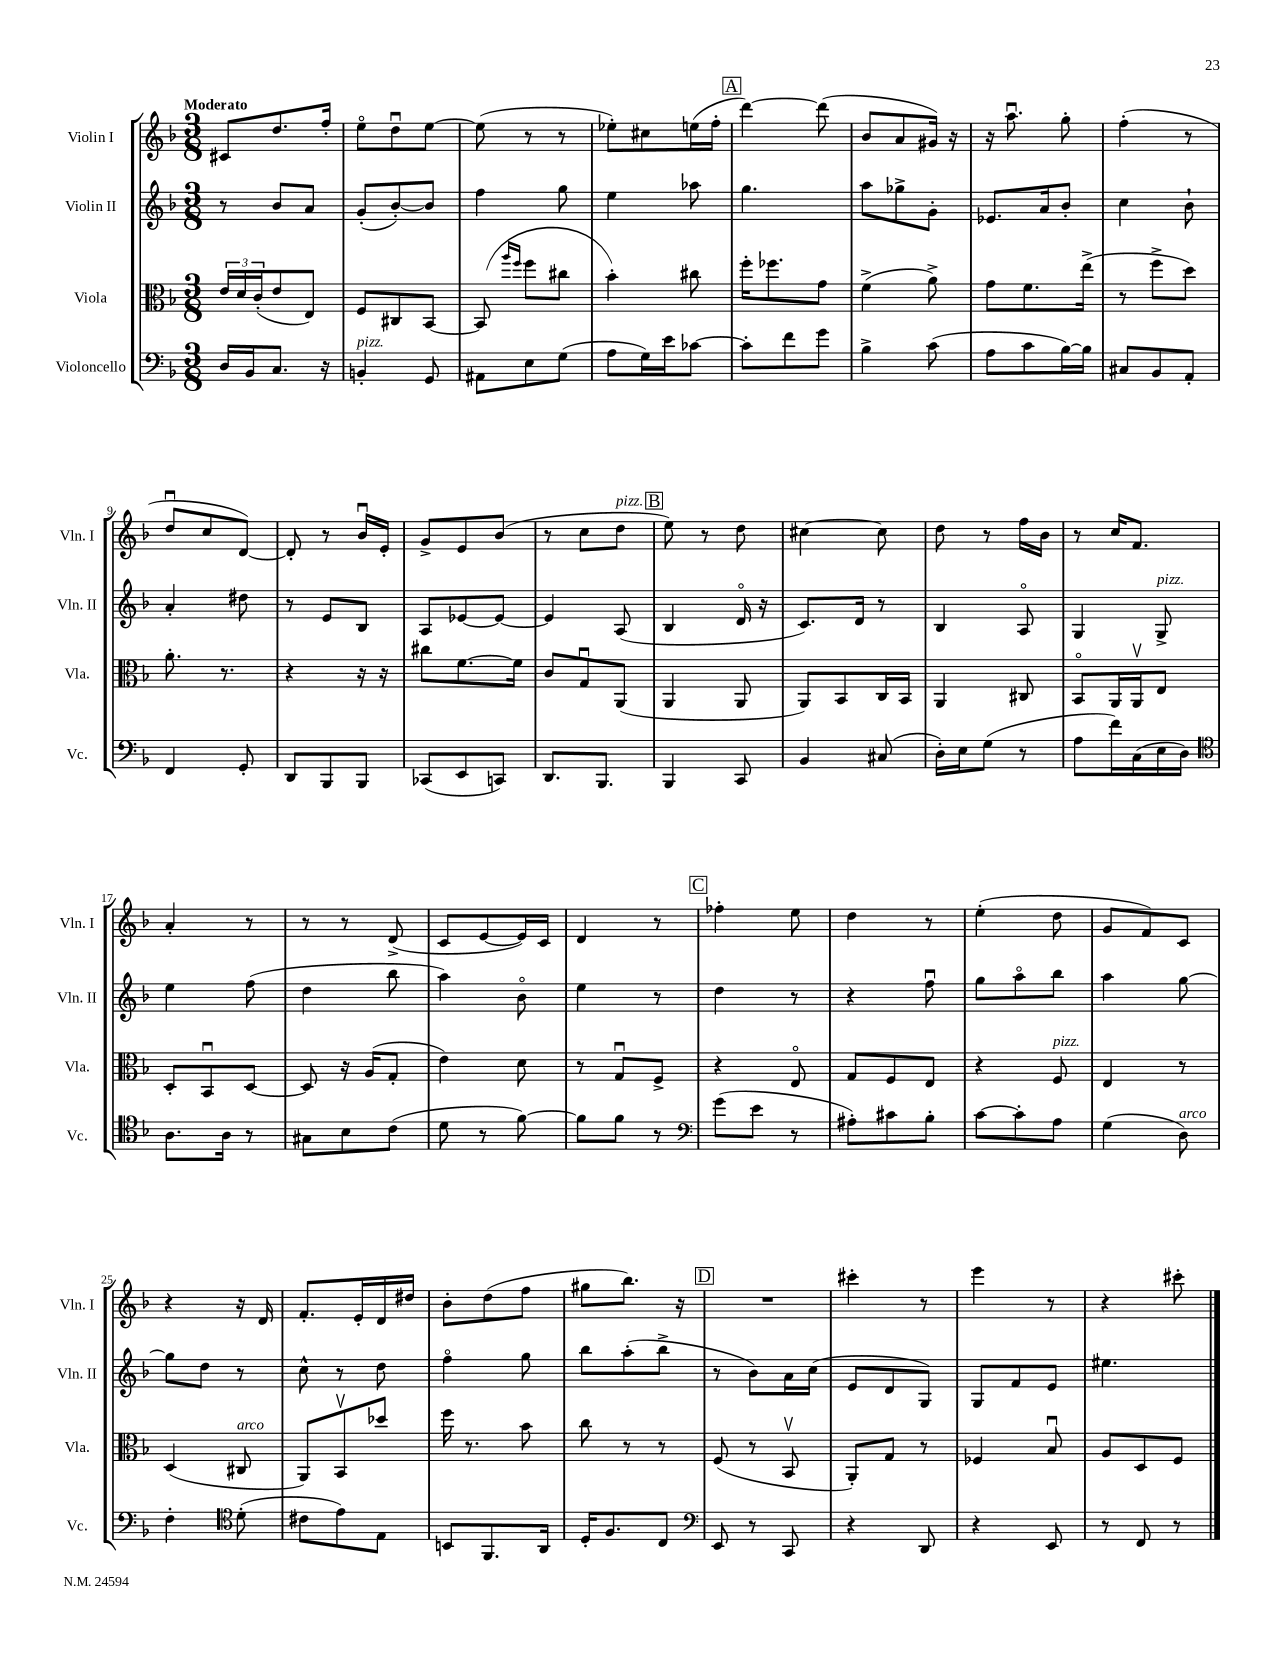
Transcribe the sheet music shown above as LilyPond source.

<<
\new StaffGroup <<
\new Staff = "s0" \with { instrumentName = "Violin I" shortInstrumentName = "Vln. I" } {
    \clef treble \key f \major \numericTimeSignature \time 3/8 \tempo "Moderato"
    cis'8 d''8. f''16-. |
    e''8\flageolet d''8\downbow e''8~ |
    e''8( r8 r8 |
    ees''8-.) cis''8 e''16( f''16-. |
    \mark \markup { \box "A" } d'''4~) d'''8( |
    bes'8 a'8 gis'16) r16 |
    r16 a''8.\downbow g''8-. |
    f''4-.( r8 |
    d''8\downbow c''8 d'8~) |
    d'8-. r8 bes'16\downbow e'16-. |
    g'8-> e'8 bes'8( |
    r8 c''8 d''8^\markup { \italic "pizz." } |
    \mark \markup { \box "B" } e''8) r8 d''8 |
    cis''4~ cis''8 |
    d''8 r8 f''16 bes'16 |
    r8 c''16 f'8. |
    a'4-. r8 |
    r8 r8 d'8->( |
    c'8 e'8~ e'16) c'16 |
    d'4 r8 |
    \mark \markup { \box "C" } fes''4-. e''8 |
    d''4 r8 |
    e''4-.( d''8 |
    g'8 f'8) c'8 |
    r4 r16 d'16 |
    f'8.-. e'16-. d'16 dis''16 |
    bes'8-. d''8( f''8 |
    gis''8 bes''8.) r16 |
    \mark \markup { \box "D" } R4. |
    cis'''4-. r8 |
    e'''4 r8 |
    r4 cis'''8-. \bar "|." |
}
\new Staff = "s1" \with { instrumentName = "Violin II" shortInstrumentName = "Vln. II" } {
    \clef treble \key f \major \numericTimeSignature \time 3/8
    r8 bes'8 a'8 |
    g'8-.( bes'8~-.) bes'8 |
    f''4 g''8 |
    e''4 aes''8 |
    \mark \markup { \box "A" } g''4. |
    a''8 ges''8-> g'8-. |
    ees'8. a'16 bes'8-. |
    c''4 bes'8-! |
    a'4-. dis''8 |
    r8 e'8 bes8 |
    a8 ees'8~ ees'8~ |
    ees'4 a8( |
    \mark \markup { \box "B" } bes4 d'16\flageolet r16 |
    c'8.) d'16 r8 |
    bes4 a8\flageolet |
    g4 g8->^\markup { \italic "pizz." } |
    e''4 f''8( |
    d''4 bes''8 |
    a''4) bes'8\flageolet |
    e''4 r8 |
    \mark \markup { \box "C" } d''4 r8 |
    r4 f''8\downbow |
    g''8 a''8\flageolet bes''8 |
    a''4 g''8~ |
    g''8 d''8 r8 |
    c''8-^ r8 d''8 |
    f''4\flageolet g''8 |
    bes''8 a''8-.( bes''8-> |
    \mark \markup { \box "D" } r8 bes'8) a'16 c''16( |
    e'8 d'8 g8) |
    g8 f'8 e'8 |
    eis''4. \bar "|." |
}
\new Staff = "s2" \with { instrumentName = "Viola" shortInstrumentName = "Vla." } {
    \clef alto \key f \major \numericTimeSignature \time 3/8
    \tuplet 3/2 { e'16 d'16 c'16-.( } e'8 e8) |
    f8 cis8 bes,8~ |
    bes,8( \grace { a''16 f''16 } f''8 cis''8 |
    bes'4-.) cis''8 |
    \mark \markup { \box "A" } f''16-. fes''8. g'8 |
    f'4->( a'8->) |
    g'8 f'8. e''16->( |
    r8 f''8-> d''8) |
    a'8.-. r8. |
    r4 r16 r16 |
    cis''8 f'8.~ f'16 |
    c'8 g8\downbow a,8( |
    \mark \markup { \box "B" } a,4 a,8 |
    a,8) bes,8 c16 bes,16 |
    a,4 cis8 |
    bes,8\flageolet a,16 a,16\upbow e8 |
    d8-. bes,8\downbow d8~ |
    d8 r16 a16( g8-. |
    e'4) d'8 |
    r8 g8\downbow f8-> |
    \mark \markup { \box "C" } r4 e8\flageolet |
    g8 f8 e8 |
    r4 f8^\markup { \italic "pizz." } |
    e4 r8 |
    d4( cis8^\markup { \italic "arco" } |
    a,8) bes,8\upbow des''8 |
    f''16 r8. bes'8 |
    c''8 r8 r8 |
    \mark \markup { \box "D" } f8( r8 bes,8\upbow |
    a,8-.) g8 r8 |
    fes4 bes8\downbow |
    a8 d8 f8 \bar "|." |
}
\new Staff = "s3" \with { instrumentName = "Violoncello" shortInstrumentName = "Vc." } {
    \clef bass \key f \major \numericTimeSignature \time 3/8
    d16 bes,16 c8. r16 |
    b,4-.^\markup { \italic "pizz." } g,8 |
    ais,8 e8 g8( |
    a8 g16) e'16 ces'8~ |
    \mark \markup { \box "A" } ces'8-. f'8 g'8 |
    bes4-> c'8( |
    a8 c'8 bes16~) bes16 |
    cis8 bes,8 a,8-. |
    f,4 g,8-. |
    d,8 bes,,8 bes,,8 |
    ces,8( e,8 c,8) |
    d,8. bes,,8. |
    \mark \markup { \box "B" } bes,,4 c,8 |
    bes,4 cis8( |
    d16-.) e16 g8( r8 |
    a8 f'16) c16( e16 d16) |
    \clef tenor a8. a16 r8 |
    gis8 bes8 c'8( |
    d'8 r8 f'8~) |
    f'8 f'8 r8 |
    \mark \markup { \box "C" } \clef bass g'8( e'8 r8 |
    ais8-.) cis'8 bes8-. |
    c'8~ c'8-. a8 |
    g4( d8^\markup { \italic "arco" }) |
    f4-. \clef tenor d'8-.( |
    cis'8 e'8) e8 |
    b,8 f,8. a,16 |
    d16-. f8. c8 |
    \mark \markup { \box "D" } \clef bass e,8 r8 c,8 |
    r4 d,8 |
    r4 e,8 |
    r8 f,8 r8 \bar "|." |
}
>>
>>
